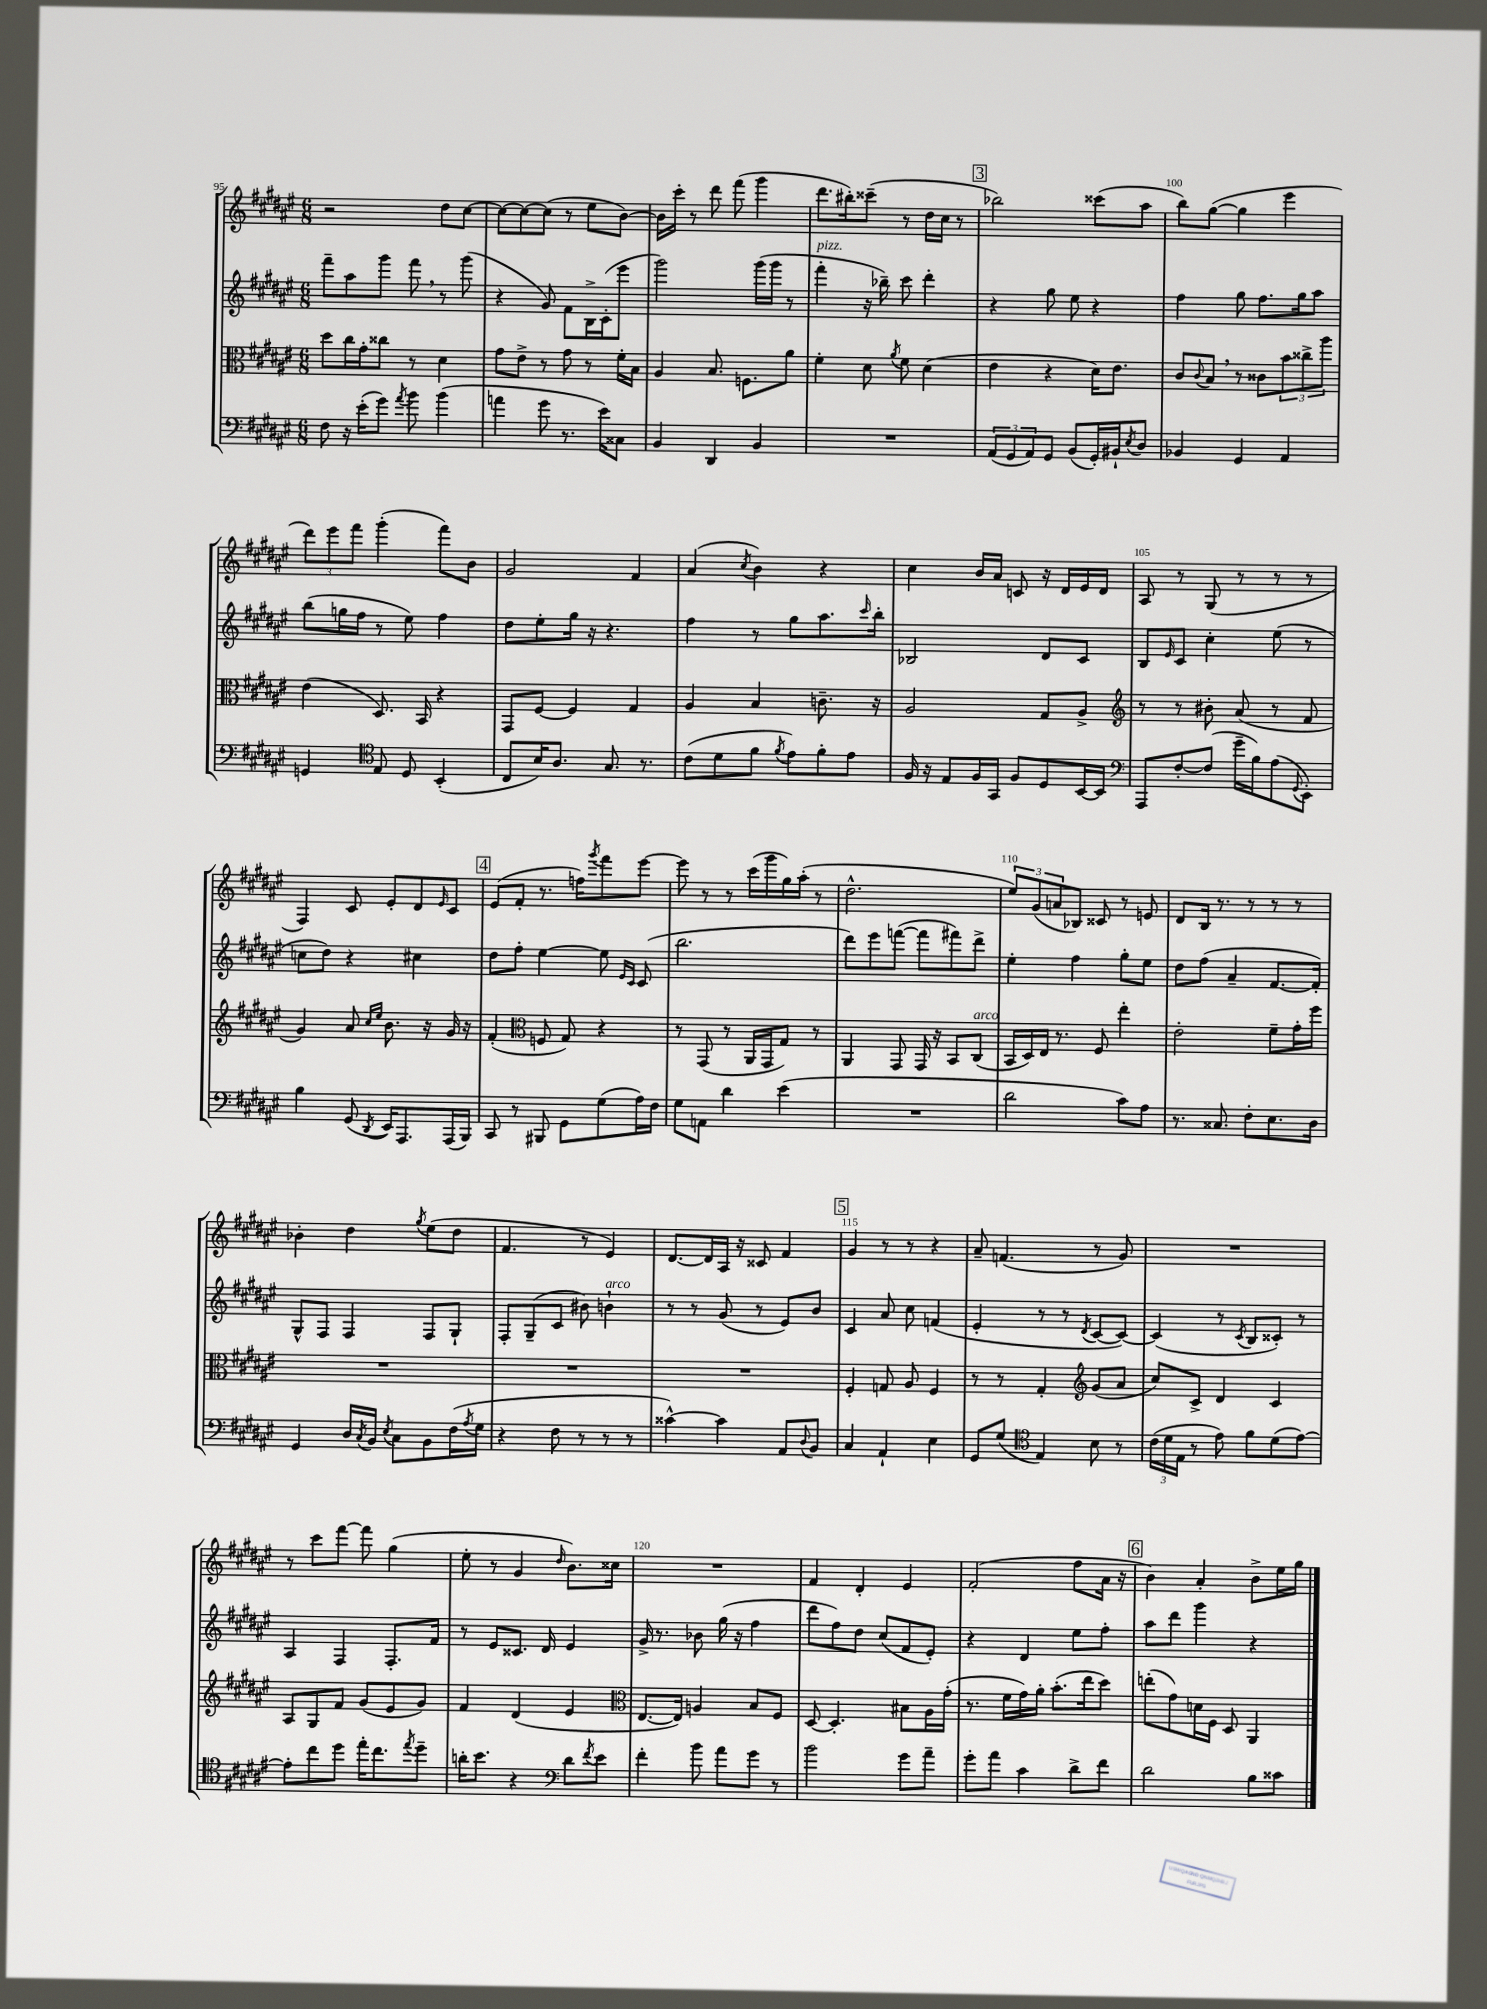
<<
\new StaffGroup <<
\new Staff = "s0" {
    \clef treble \key fis \major \numericTimeSignature \time 6/8
    r2 dis''8 cis''8~ |
    cis''8~ cis''8~ cis''8( r8 eis''8 b'8~) |
    b'16 cis'''16-. r8 dis'''8 fis'''8( gis'''4 |
    dis'''8. bis''16-.) cisis'''8--( r8 dis''16 cis''16 r8 |
    \mark \markup { \box "3" } bes''2) cisis'''8( ais''8 |
    b''8) gis''8~( gis''4 eis'''4 |
    \tuplet 3/2 { dis'''8) eis'''8 fis'''8 } gis'''4-.( fis'''8) b'8 |
    gis'2 fis'4 |
    ais'4( \acciaccatura { cis''8 } b'4) r4 |
    cis''4 b'16 ais'16 c'8 r16 dis'16 eis'16 dis'16 |
    ais8 r8 gis8( r8 r8 r8 |
    fis4) cis'8 eis'8-. dis'8 \grace { eis'16 } cis'8 |
    \mark \markup { \box "4" } eis'8( fis'8-. r8. f''16) \acciaccatura { gis'''8 } fis'''8 eis'''8~ |
    eis'''8 r8 r8 cis'''16( gis'''16 gis''16) ais''16-.( r8 |
    dis''2.-^ |
    \tuplet 3/2 { eis''8) gis'8( a'8 } bes8) cisis'8 r8 e'8 |
    dis'8 b16 r8. r8 r8 r8 |
    bes'4-. dis''4 \acciaccatura { gis''8 } eis''8( dis''8 |
    fis'4. r8 eis'4) |
    dis'8.~ dis'16 ais16 r16 cisis'8 fis'4 |
    \mark \markup { \box "5" } gis'4 r8 r8 r4 |
    ais'8-- f'4.( r8 gis'8) |
    R2. |
    r8 cis'''8 fis'''8~ fis'''8 gis''4( |
    eis''8-. r8 gis'4 \grace { dis''16 } b'8.) cisis''16 |
    R2. |
    fis'4 dis'4-. eis'4 |
    fis'2-.( fis''8 ais'16 r16 |
    \mark \markup { \box "6" } b'4) ais'4-. b'8-> eis''16 gis''16 \bar "|." |
}
\new Staff = "s1" {
    \clef treble \key fis \major \numericTimeSignature \time 6/8
    fis'''8-- ais''8 gis'''8 fis'''8 \breathe r8 gis'''8( |
    r4 gis'8) fis'8 b16-> cis'16-.( eis'''8 |
    gis'''2) gis'''16( gis'''16 r8 |
    fis'''4-.^\markup { \italic "pizz." } r16 bes''16--) cis'''8 dis'''4-. |
    \mark \markup { \box "3" } r4 gis''8 eis''8 r4 |
    fis''4 gis''8 fis''8. gis''16 ais''8 |
    b''8( g''16 fis''16 r8 eis''8) fis''4 |
    dis''8 eis''8-. gis''16 r16 r4. |
    fis''4 r8 gis''8 ais''8. \grace { cis'''16 } b''16-. |
    bes2 dis'8 cis'8 |
    b8 \grace { eis'16 } cis'8 cis''4-. eis''8( r8 |
    c''8 dis''8) r4 cis''4 |
    \mark \markup { \box "4" } dis''8 fis''8-. eis''4~ eis''8 \grace { eis'16 cis'16 } cis'8( |
    b''2. |
    dis'''8) eis'''8 f'''8~( f'''8 fis'''8) dis'''8-> |
    eis''4-. fis''4 gis''8-. eis''8 |
    dis''8 fis''8( ais'4-- fis'8.~ fis'16-.) |
    gis8-^ fis8 fis4 fis8 gis8-! |
    fis8-. gis8--( cis'8 bis'8) b'4-!^\markup { \italic "arco" } |
    r8 r8 gis'8( r8 eis'8) b'8 |
    \mark \markup { \box "5" } cis'4 ais'8 cis''8 f'4( |
    eis'4-. r8 r8 \acciaccatura { dis'8 } cis'8~ cis'8~) |
    cis'4( r8 \acciaccatura { cis'8 } b8 cisis'8-.) r8 |
    ais4 fis4 fis8.-. fis'16 |
    r8 eis'8 cisis'8. dis'16 eis'4 |
    gis'16-> r8. bes'8 gis''16( r16 fis''4 |
    dis'''8 fis''8) dis''8 cis''8( fis'8 eis'8-.) |
    r4 dis'4 eis''8 fis''8-. |
    \mark \markup { \box "6" } ais''8 dis'''8 gis'''4 r4 \bar "|." |
}
\new Staff = "s2" {
    \clef alto \key fis \major \numericTimeSignature \time 6/8
    dis''8 cis''16 gis'16-. cisis''8 r8 dis'4 |
    gis'8 eis'8-> r8 gis'8 r8 fis'16-. b16 |
    ais4 b8. f8. ais'8 |
    fis'4-. dis'8 \acciaccatura { ais'8 } fis'8 dis'4( |
    \mark \markup { \box "3" } eis'4 r4 dis'16) eis'8. |
    cis'8 \appoggiatura { cis'8 } b8 \breathe r8 cisis'8 \tuplet 3/2 { b'8 cisis''8-> ais''8 } |
    eis'4( dis8.) b,16 r4 |
    gis,8 fis8~ fis4 gis4 |
    ais4 b4 c'8.-- r16 |
    ais2 gis8 ais8-> |
    \clef treble r8 r8 bis'8-. ais'8( r8 fis'8 |
    gis'4) ais'8 \grace { cis''16 eis''16 } b'8. r16 gis'16 r16 |
    \mark \markup { \box "4" } fis'4-.( \clef alto f8 gis8) r4 |
    r8 gis,8( r8 ais,16 gis,16 gis8) r8 |
    ais,4 gis,8 gis,16 r16 b,8 cis8^\markup { \italic "arco" }( |
    b,16 dis16) eis16 r8. fis8 eis''4-. |
    eis'2-. fis'8-- gis'16-. fis''16 |
    R2. |
    R2. |
    R2. |
    \mark \markup { \box "5" } fis4-. g8 ais8 fis4 |
    r8 r8 gis4-. \clef treble gis'8( ais'8 |
    cis''8) cis'8-> dis'4 cis'4 |
    ais8 gis8 fis'8 gis'8( eis'8 gis'8) |
    fis'4 dis'4( eis'4 |
    \clef alto eis8.~ eis16) a4 b8 fis8 |
    dis8~ dis4.-. bis8 ais16 gis'16-.( |
    r8. fis'16 gis'16) ais'16-. b'8.-.( eis''16 dis''8) |
    \mark \markup { \box "6" } e''8-.( gis'8) d'16 fis16 dis8 ais,4 \bar "|." |
}
\new Staff = "s3" {
    \clef bass \key fis \major \numericTimeSignature \time 6/8
    fis8 r16 eis'16-.( gis'8) \acciaccatura { ais'8 } b'8 b'4( |
    a'4 gis'8 r8. eis'16) cisis8 |
    b,4 dis,4 b,4 |
    R2. |
    \mark \markup { \box "3" } \tuplet 3/2 { ais,8( gis,8 ais,8) } gis,8 b,8( gis,16-.) bis,16-! \acciaccatura { eis8 } dis8 |
    bes,4 gis,4 ais,4 |
    g,4 \clef tenor eis8 dis8 b,4-.( |
    cis8 b16) ais8. gis8. r8. |
    cis'8( dis'8 fis'8 \acciaccatura { fis'8 } eis'8) fis'8-. eis'8 |
    fis16 r16 eis8 fis16 gis,16 fis8 dis8 b,16~ b,16 |
    \clef bass ais,,8 fis8~-. fis8( gis'16-- b16) ais8( \appoggiatura { gis,8 } eis,8-.) |
    b4 gis,8( \acciaccatura { dis,8 } eis,16) ais,,8. ais,,16( b,,16) |
    \mark \markup { \box "4" } cis,8 r8 bis,,8 gis,8 gis8( ais16) fis16 |
    gis8 a,8 dis'4 eis'4( |
    R2. |
    dis'2 cis'8) ais8 |
    r8. cisis8. fis8-. eis8. dis16 |
    gis,4 dis16 \acciaccatura { cis8 } b,16 \acciaccatura { eis8 } cis8 b,8 fis16( \acciaccatura { ais8 } gis16 |
    r4 fis8 r8 r8 r8 |
    cisis'4~-^) cisis'4 ais,8 \appoggiatura { dis8 } b,8 |
    \mark \markup { \box "5" } cis4 ais,4-! eis4 |
    gis,8 gis8( \clef tenor eis4) b8 r8 |
    \tuplet 3/2 { cis'16( dis'16 eis16 } r8 eis'8) fis'8 dis'8( eis'8~) |
    eis'8-. cis''8 dis''8 eis''16-. cis''8. \acciaccatura { eis''8 } dis''8-- |
    a'16-. b'8. r4 \clef bass dis'8 \acciaccatura { fis'8 } eis'8 |
    fis'4-. b'8 ais'8 gis'8 r8 |
    b'2 gis'8 ais'8-- |
    gis'8-. ais'8 cis'4 dis'8-> fis'8 |
    \mark \markup { \box "6" } dis'2 b8 cisis'8 \bar "|." |
}
>>
>>
\layout { \context { \Score currentBarNumber = #95 \override BarNumber.break-visibility = ##(#f #t #t) barNumberVisibility = #(every-nth-bar-number-visible 5) } }
